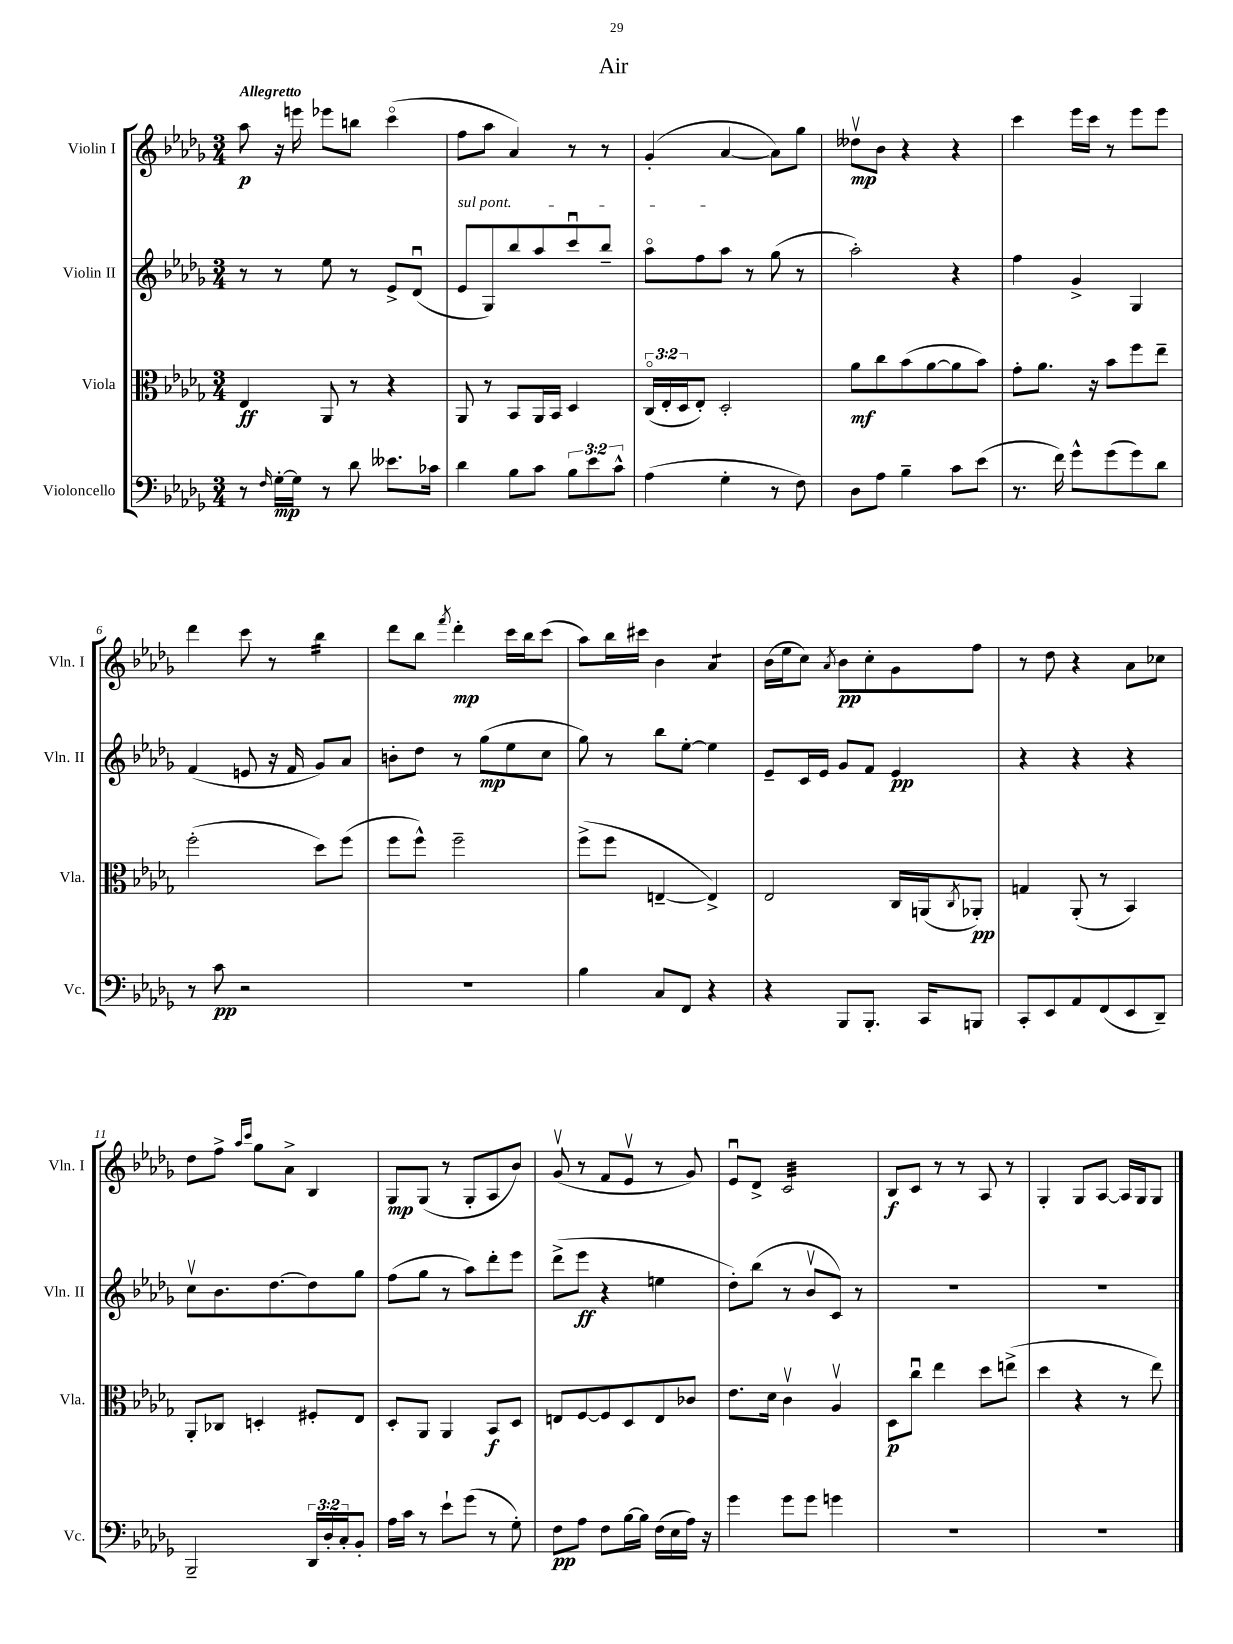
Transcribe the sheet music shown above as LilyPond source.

\header { title = "Air" }
<<
\new StaffGroup <<
\new Staff = "s0" \with { instrumentName = "Violin I" shortInstrumentName = "Vln. I" } {
    \clef treble \key des \major \numericTimeSignature \time 3/4 \tempo "Allegretto"
    aes''8\p r16 e'''16 ees'''8 b''8 c'''4\flageolet( |
    f''8 aes''8 aes'4) r8 r8 |
    ges'4-.( aes'4~ aes'8) ges''8 |
    deses''8\upbow\mp bes'8 r4 r4 |
    c'''4 ees'''16 c'''16 r8 ees'''8 ees'''8 |
    des'''4 c'''8 r8 bes''4:16 |
    des'''8 bes''8 \acciaccatura { f'''8 } des'''4-.\mp c'''16 bes''16 c'''8( |
    aes''8) bes''16 cis'''16 bes'4 aes'4:8 |
    bes'16( ees''16 c''8) \acciaccatura { aes'8 } bes'8\pp c''8-. ges'8 f''8 |
    r8 des''8 r4 aes'8 ces''8 |
    des''8 f''8-> \grace { aes''16 c'''16 } ges''8 aes'8-> bes4 |
    ges8\mp ges8( r8 ges8-. aes8 bes'8) |
    ges'8\upbow( r8 f'8 ees'8\upbow r8 ges'8) |
    ees'8\downbow des'8-> c'2:32 |
    bes8\f c'8 r8 r8 aes8 r8 |
    ges4-. ges8 aes8~ aes16 ges16 ges8 \bar "|." |
}
\new Staff = "s1" \with { instrumentName = "Violin II" shortInstrumentName = "Vln. II" } {
    \clef treble \key des \major \numericTimeSignature \time 3/4
    r8 r8 ees''8 r8 ees'8-> des'8\downbow( |
    \once \override TextSpanner.bound-details.left.text = \markup { \italic "sul pont." } ees'8\startTextSpan ges8) bes''8 aes''8 c'''8\downbow bes''8-- |
    aes''8\flageolet f''8 aes''8\stopTextSpan r8 ges''8( r8 |
    aes''2-.) r4 |
    f''4 ges'4-> ges4 |
    f'4( e'8 r16 f'16 ges'8) aes'8 |
    b'8-. des''8 r8 ges''8\mp( ees''8 c''8 |
    ges''8) r8 bes''8 ees''8~-. ees''4 |
    ees'8-- c'16 ees'16 ges'8 f'8 ees'4\pp |
    r4 r4 r4 |
    c''8\upbow bes'8. des''8.~ des''8 ges''8 |
    f''8( ges''8 r8 aes''8) des'''8-. ees'''8 |
    des'''8->( ees'''8\ff r4 e''4 |
    des''8-.) bes''8( r8 bes'8\upbow c'8) r8 |
    R2. |
    R2. \bar "|." |
}
\new Staff = "s2" \with { instrumentName = "Viola" shortInstrumentName = "Vla." } {
    \clef alto \key des \major \numericTimeSignature \time 3/4 \override Staff.TupletNumber.text = #tuplet-number::calc-fraction-text
    ees4\ff aes,8 r8 r4 |
    aes,8 r8 bes,8 aes,16 bes,16 des4 |
    \tuplet 3/2 { c16\flageolet( ees16-. des16 } ees8-.) des2-. |
    aes'8\mf c''8 bes'8( aes'8~ aes'8 bes'8) |
    ges'8-. aes'8. r16 bes'8 f''8 ees''8-- |
    f''2-.( des''8) f''8( |
    f''8 f''8-^) f''2-- |
    f''8->( f''8 e4~-- e4->) |
    ees2 c16 a,16( \acciaccatura { c8 } aes,8-.\pp) |
    g4 aes,8-.( r8 bes,4) |
    aes,8-. ces8 d4-. fis8-. ees8 |
    des8-. aes,8 aes,4 bes,8\f des8 |
    e8 f8~ f8 des8 e8 ces'8 |
    ees'8. des'16 c'4\upbow aes4\upbow |
    des8\p c''8\downbow ees''4 des''8 e''8->( |
    des''4 r4 r8 ees''8) \bar "|." |
}
\new Staff = "s3" \with { instrumentName = "Violoncello" shortInstrumentName = "Vc." } {
    \clef bass \key des \major \numericTimeSignature \time 3/4 \override Staff.TupletNumber.text = #tuplet-number::calc-fraction-text
    r8 \grace { f16 } ges16~-.\mp ges16 r8 des'8 eeses'8. ces'16 |
    des'4 bes8 c'8 \tuplet 3/2 { bes8 ees'8 c'8-^ } |
    aes4( ges4-. r8 f8) |
    des8 aes8 bes4-- c'8 ees'8( |
    r8. f'16) ges'8-^ ges'8( ges'8) des'8 |
    r8 c'8\pp r2 |
    R2. |
    bes4 c8 f,8 r4 |
    r4 bes,,8 bes,,8.-. c,16 b,,8 |
    c,8-. ees,8 aes,8 f,8( ees,8 des,8--) |
    bes,,2-- \tuplet 3/2 { des,16 des16-. c16-. } bes,8-. |
    aes16 c'16 r8 ees'8-! ges'8( r8 ges8-.) |
    f8\pp aes8 f8 bes16~ bes16 f16( ees16 aes16) r16 |
    ges'4 ges'8 ges'8 g'4 |
    R2. |
    R2. \bar "|." |
}
>>
>>
